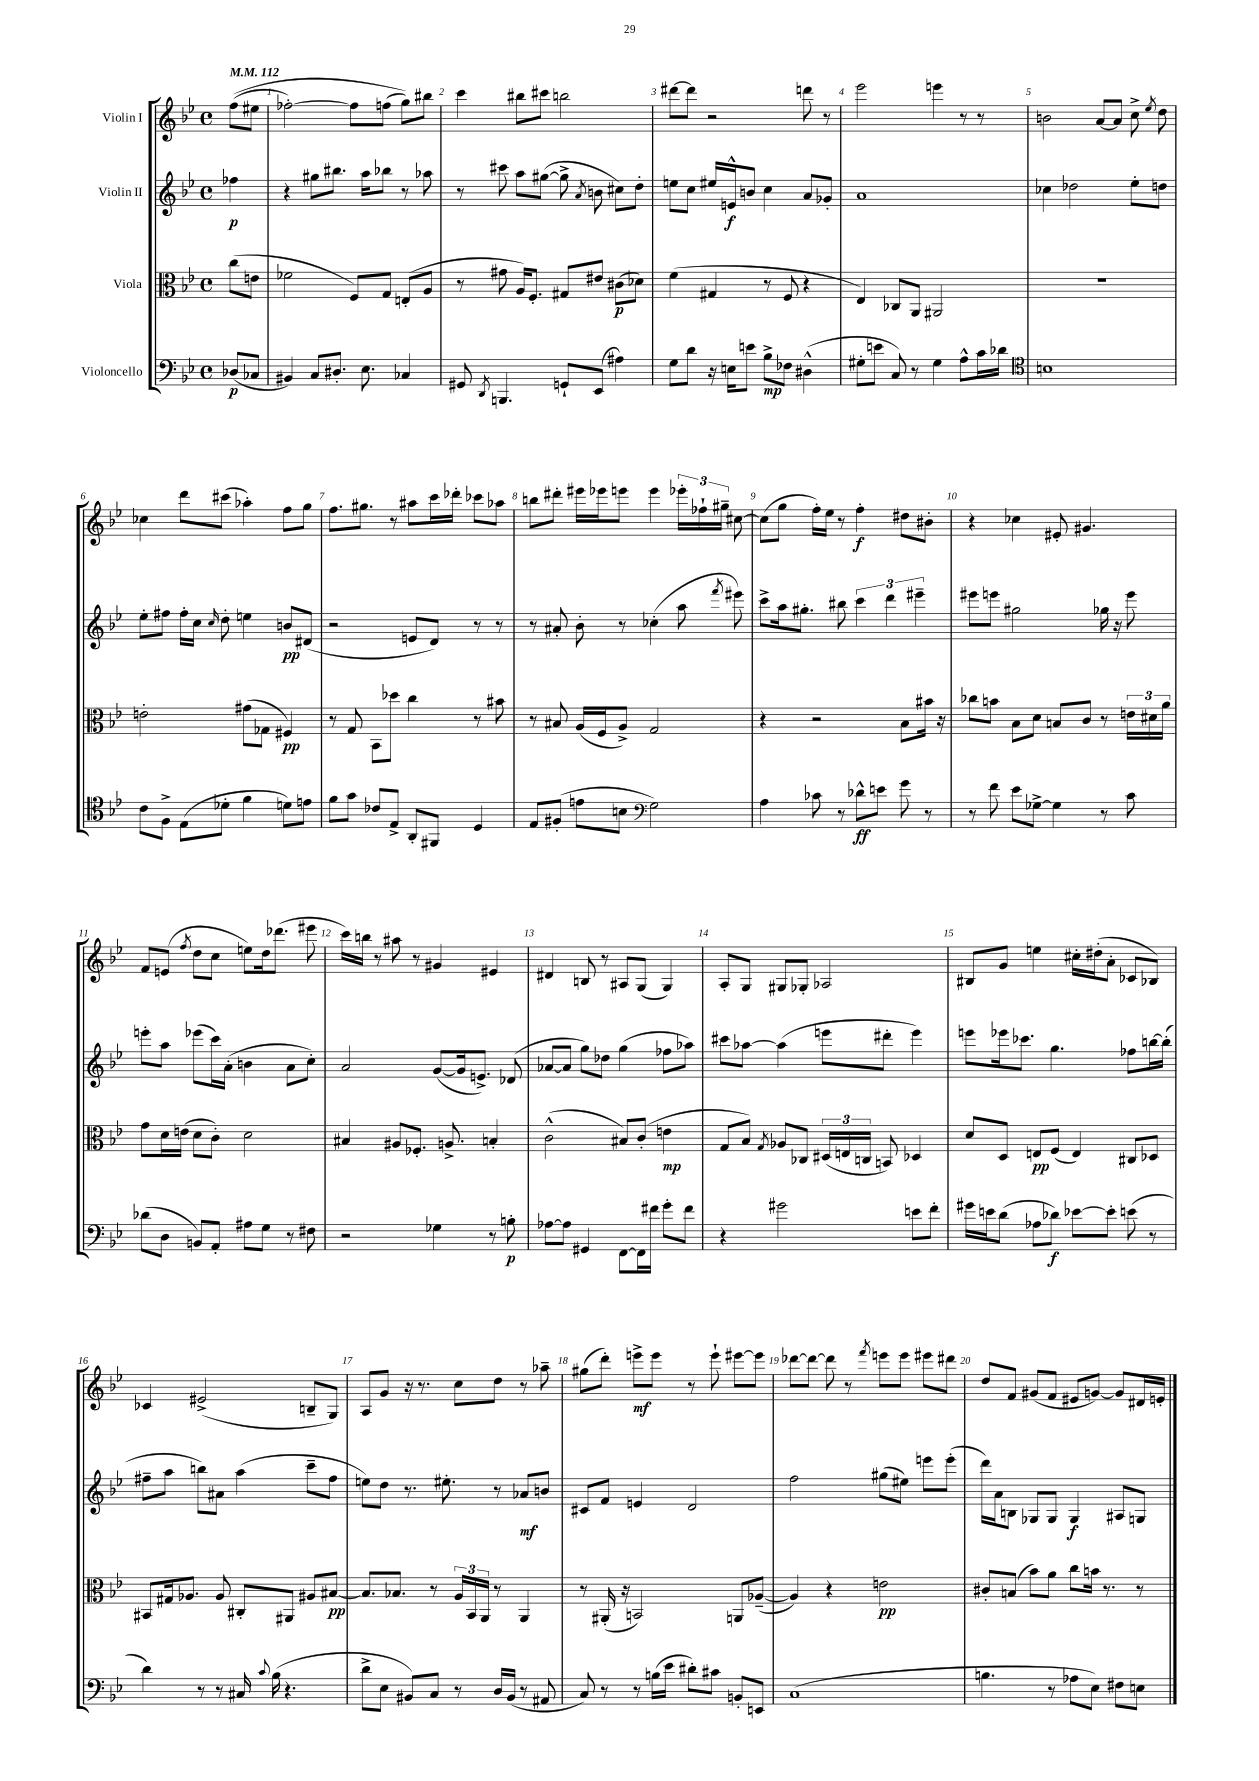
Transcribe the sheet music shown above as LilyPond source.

<<
\new StaffGroup <<
\new Staff = "s0" \with { instrumentName = "Violin I" } {
    \clef treble \key bes \major \defaultTimeSignature \time 4/4 \partial 4 \tempo 4 = 112
    \autoBeamOff f''8[(\( eis''8] |
    fes''2~-.) fes''8[ f''8]( g''8[)\) bis''8] |
    c'''4 bis''8[ cis'''8] b''2 |
    dis'''8[~ dis'''8] r2 d'''8 r8 |
    ees'''2 e'''4 r8 r8 |
    b'2 a'8[~ a'8] c''8-> \acciaccatura { ees''8 } d''8 |
    ces''4 d'''8[ cis'''8]( aes''4-.) f''8[ g''8] |
    f''8.[ gis''8.] r8 ais''8[ c'''16 des'''16]-. ces'''8[ aes''8] |
    b''8[ dis'''8]-. eis'''16[ ees'''16 e'''8] e'''4 \tuplet 3/2 { ees'''16[-. fes''16-! gis''16]-- } cis''8~ |
    cis''8[( g''8] f''16[-.) ees''16] r8 f''4-.\f dis''8[ bis'8]-. |
    r4 ces''4 eis'8-. gis'4. |
    f'8[ e'8]( \acciaccatura { f''8 } d''8[ c''8] e''8[) d''16 des'''8.]( eis'''8 |
    c'''16[) b''16] r8 ais''8 r8 gis'4 eis'4 |
    dis'4 b8 r8 ais8[ g8]( g4) |
    a8[-. g8] gis8[ ges8]-. aes2 |
    bis8[ g'8] e''4 cis''16[-. dis''16-.( a'8]-. ces'8[ bes8]) |
    ces'4 eis'2->( b8[-- g8]) |
    a8[ g'8] r16 r8. c''8[ d''8] r8 aes''8-- |
    gis''8[( d'''8]-.) e'''8[->\mf e'''8] r8 e'''8-! eis'''8[~ eis'''8] |
    des'''8[~ des'''8]~ des'''8 r8 \acciaccatura { f'''8 } e'''8[ e'''8] eis'''8[ dis'''8] |
    d''8[ f'8] gis'8[( f'8] eis'8[ g'8]~) g'8[ dis'16 e'16]-. \bar "|." |
}
\new Staff = "s1" \with { instrumentName = "Violin II" } {
    \clef treble \key bes \major \defaultTimeSignature \time 4/4 \partial 4
    \autoBeamOff fes''4\p |
    r4 gis''8[ bis''8.] a''16[ bes''8] r8 aes''8 |
    r8 cis'''8 a''8[ gis''8]~( gis''8-> \acciaccatura { a'8 } b'8 cis''8[) d''8]-. |
    e''8[ c''8] eis''16[ e'16-^\f b'8] c''4 a'8[ ges'8]-. |
    a'1 |
    ces''4 des''2 ees''8[-. d''8] |
    ees''8[-. fis''8] fis''16[-. c''16] \grace { c''16 } d''8-. e''4 b'8[\pp dis'8]( |
    r2 e'8[ d'8]) r8 r8 |
    r8 ais'8-. bes'8-. r8 ces''4-.( a''8 \acciaccatura { f'''8 } eis'''8) |
    c'''8[-> a''16 gis''8.]-. bis''8 \tuplet 3/2 { c'''4 d'''4 eis'''4-- } |
    eis'''8[ e'''8] gis''2 ges''16 r16 e'''8 |
    e'''8[-. a''8] ees'''8[( c'''16) a'16]-.( b'4 a'8[ c''8]-.) |
    a'2 g'8[~( g'16 e'8.]->) des'8( |
    aes'8[~ aes'8] g''8[) des''8] g''4( fes''8[ aes''8]) |
    cis'''8[ aes''8]~ aes''4( e'''8[ dis'''8]-. e'''4) |
    e'''8[ ees'''16 ces'''8.] g''4. fes''8[ b''16~ b''16]-.( |
    fis''8[-- a''8] b''8[) ais'8] a''4( c'''8[-- fis''8] |
    e''8[) d''8] r8. eis''8.-. r8 aes'8[\mf b'8] |
    cis'8[ f'8] e'4 d'2 |
    f''2 gis''8[( eis''8]) e'''8[ e'''8]-.( |
    d'''16[) a'16 b8] ges8[ ges8] ges4\f ais8[ g8] \bar "|." |
}
\new Staff = "s2" \with { instrumentName = "Viola" } {
    \clef alto \key bes \major \defaultTimeSignature \time 4/4 \partial 4
    \autoBeamOff c''8[( e'8] |
    fes'2 f8[) g8] e8[-.( a8] |
    r8 gis'8 a16[) f8.]-. gis8[ eis'8] cis'8[\p( des'8]) |
    f'4( gis4 r8 f8 r4 |
    ees4) ces8[ a,8] ais,2 |
    R1 |
    e'2-. gis'8[( ges8] fis4\pp) |
    r8 g8 bes,8[ des''8] c''4 r8 bis'8 |
    r8 bis8 a16[( f16 a8]->) g2 |
    r4 r2 bes8[ bis'16] r16 |
    ces''8[ b'8] bes8[ d'8] b8[ c'8] r8 \tuplet 3/2 { e'16[ dis'16 a'16] } |
    g'8[ d'16 e'16]( d'8[ c'8]-.) d'2 |
    bis4 ais8[ fes8.]-. a8.-> b4-. |
    c'2-^( bis8[) c'8]-.( e'4\mp |
    g8[ bes8]) \acciaccatura { g8 } aes8[ ces8] \tuplet 3/2 { dis16[( e16 c16] } b,8) des4 |
    d'8[ d8] e8[\pp f8]( e4) cis8[ des8] |
    bis,8[ gis16 aes8.] aes8 cis8[-. ais,8] ais8[ bis8]~\pp |
    bis8.[ bes8.] r8 \tuplet 3/2 { a16[ bes,16 a,16] } r8 a,4 |
    r8 ais,16-.( r16 b,2) a,8[ aes8]~--( |
    aes4) r4 e'2\pp |
    cis'8[-. b8]( bes'8[) a'8] c''8[ b'16] r8. r8 \bar "|." |
}
\new Staff = "s3" \with { instrumentName = "Violoncello" } {
    \clef bass \key bes \major \defaultTimeSignature \time 4/4 \partial 4
    \autoBeamOff des8[\p( ces8] |
    bis,4) c8[ dis8.]-. ees8. ces4 |
    gis,8 \acciaccatura { d,8 } b,,4. g,8[-! ees,8]( ais4) |
    g8[ d'8] r16 e16[ e'8] bes8[->\mp fes8] dis4-^( |
    gis8[-. e'8] c8) r8 gis4 a8[-^ c'16 des'16] |
    \clef tenor b1 |
    c'8[ f8]-> ees8[( des'8]-. f'4 d'8[) e'8] |
    f'8[ g'8] ces'8[ ees8]-> a,8[-. fis,8] d4 |
    ees8[ fis8]-.( e'8[ b8] \clef bass g2) |
    a4 ces'8 r8 des'8[-^\ff e'8] g'8 r8 |
    r8 f'8 ees'8[ ges8]~-> ges4 r8 c'8 |
    des'8[( d8] b,8[) a,8]-. ais8[ g8] r8 fis8 |
    r2 ges4 r8 b8-.\p |
    aes8[~ aes8] gis,4 f,8[~ f,16 fis'16] g'8[-. fis'8] |
    r4 gis'2 e'8[ f'8]-. |
    gis'16[ e'16 d'8]( aes8[ des'8]\f) ees'8[~ ees'8]-. e'8( r8 |
    d'4) r8 r8 cis16 \appoggiatura { c'8 } bes16( r4. |
    d'8[-> ees8] bis,8[) c8] r8 d16[ bis,16]( r8 ais,8 |
    c8) r8 r8 b16[( ees'16] dis'8[-.) cis'8] b,8[-. e,8] |
    c1( |
    b4. r8 aes8[ ees8]) fis8[ e8] \bar "|." |
}
>>
>>
\layout { \context { \Score \override BarNumber.break-visibility = ##(#f #t #t) barNumberVisibility = #all-bar-numbers-visible } }
